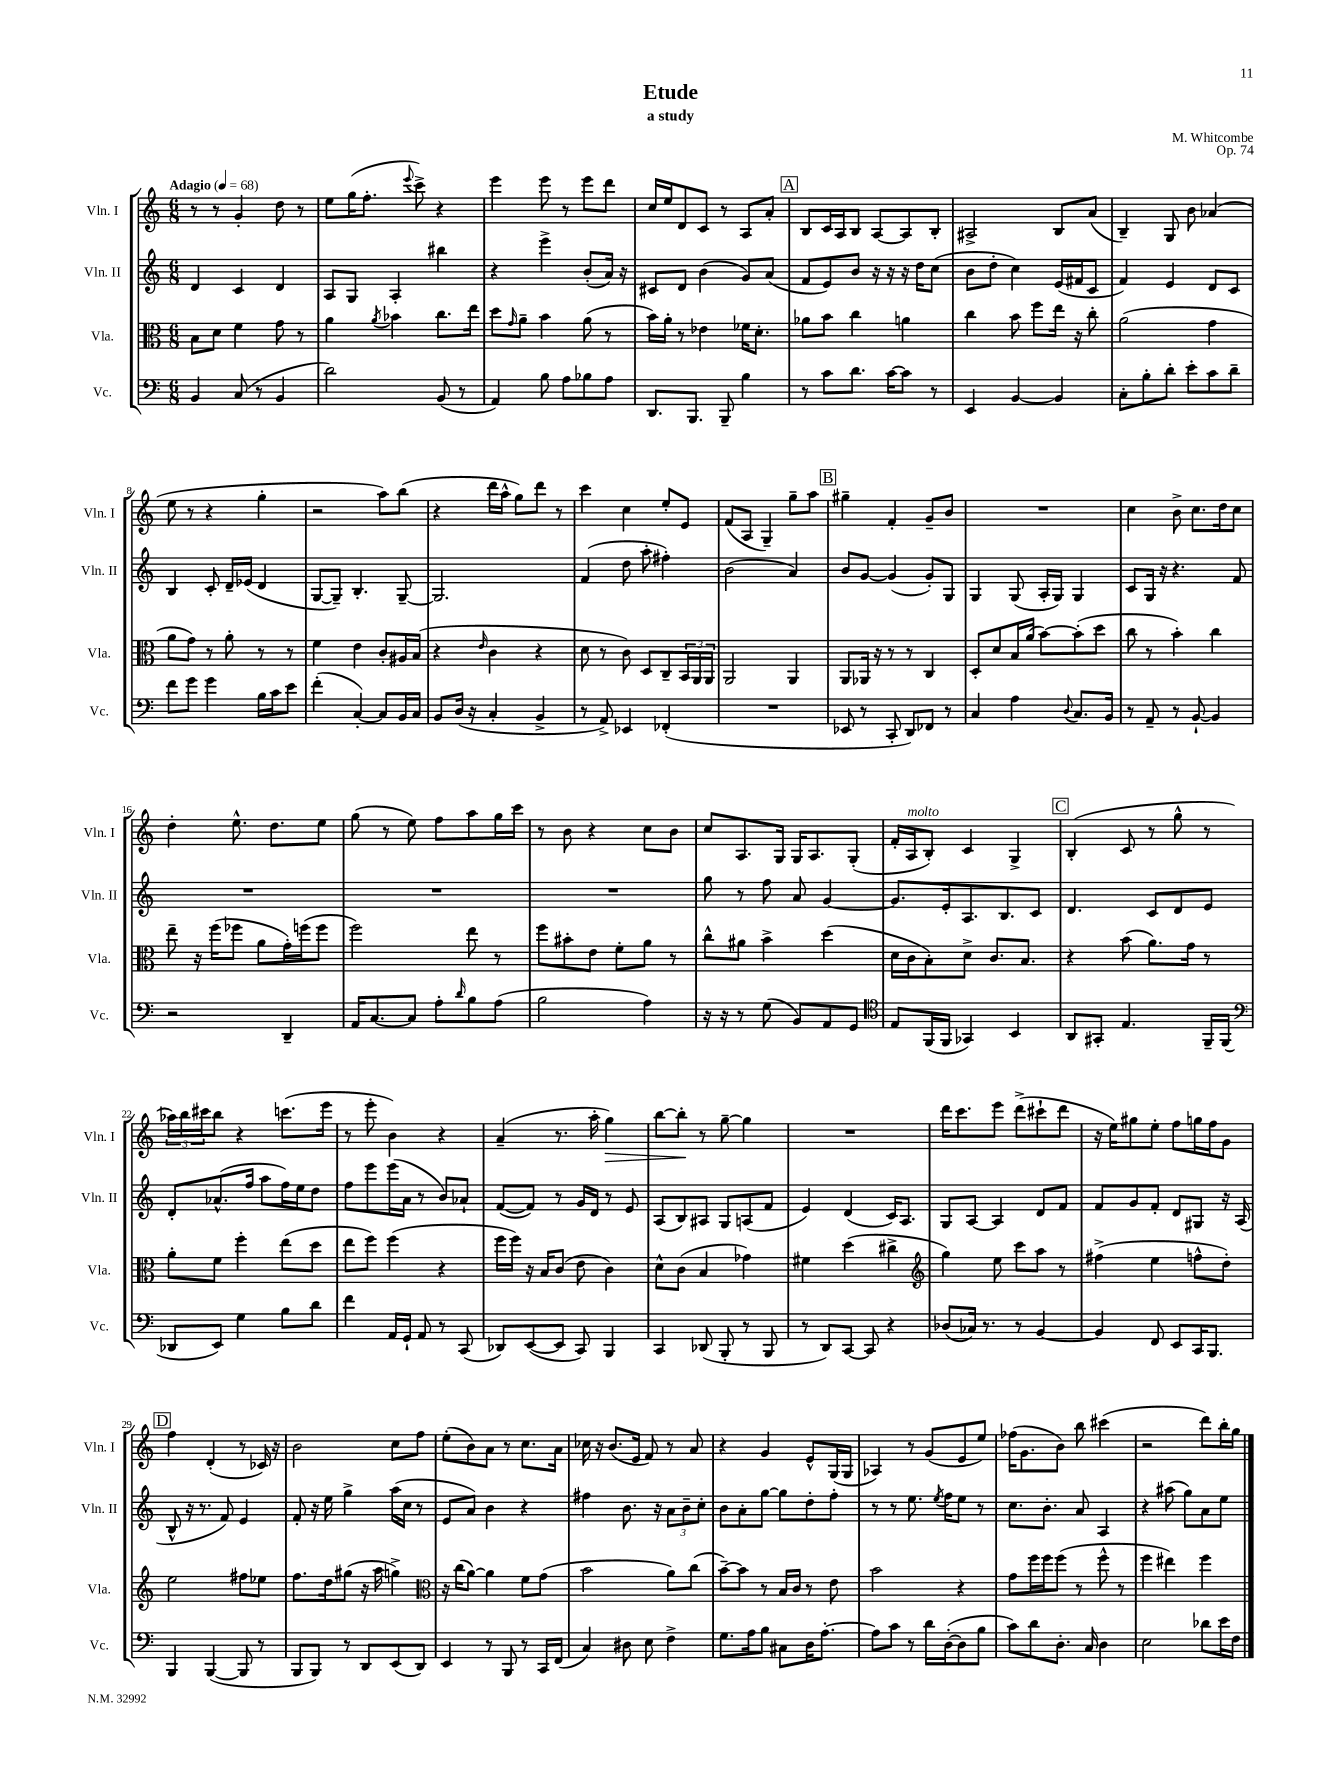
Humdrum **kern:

**kern	**kern	**kern	**kern	**dynam
*part4	*part3	*part2	*part1	*part1
*staff4	*staff3	*staff2	*staff1	*staff1
*I"Vc.	*I"Vla.	*I"Vln. II	*I"Vln. I	*
*I'Vc.	*I'Vla.	*I'Vln. II	*I'Vln. I	*
*clefF4	*clefC3	*clefG2	*clefG2	*
*k[]	*k[]	*k[]	*k[]	*
*M6/8	*M6/8	*M6/8	*M6/8	*
*MM68	*MM68	*MM68	*MM68	*
=1	=1	=1	=1	=1
!	!	!	!LO:TX:a:B:t=Adagio	!
4BB/	8B\L	4d/	8r	.
.	8d\J	.	8r	.
(8C/	4f\	4c/	4g'/	.
8r	.	.	.	.
4BB/	8g\	4d/	8dd\	.
.	8r	.	8r	.
=2	=2	=2	=2	=2
2d\)	4a\	8A/L	8ee\L	.
.	.	8G/J	(16gg\K	.
.	.	.	8.ff'\J	.
.	8qa/	.	.	.
.	4b-X\	4A'/	.	.
.	.	.	8qqeee/	.
.	.	.	8ccc^\)	.
(8BB/	8.cc\L	4bb#X\	4r	.
8r	.	.	.	.
.	16ee\Jk	.	.	.
=3	=3	=3	=3	=3
4AA/)	8dd\L	4r	4eee\	.
.	16qqg/	.	.	.
.	8a~\J	.	.	.
8B\	4b\	4eee^\	8eee\	.
8A\L	.	.	8r	.
8B-X\	(8a\	(8b'/L	8eee\L	.
8A\J	8r	16a/Jk)	8ddd\J	.
.	.	16r	.	.
=4	=4	=4	=4	=4
8.DD/L	16b\LL)	8c#X/L	16cc/LL	.
.	16a'\JJ	.	16ee/J	.
.	8r	8d/J	8d/	.
8.BBB/J	.	.	.	.
.	4e-X\	(4b\	8c/J	.
8BBB~/	.	.	8r	.
4B\	16f-X\KL	8g/L)	8A/L	.
.	8.d'\J	.	.	.
.	.	(8a/J	8a'/J	.
!!LO:REH:place=s1:t=A
=5	=5	=5	=5	=5
8r	8a-X\L	8f/L	8B/L	.
8c\L	8b\J	8e/)	16c/L	.
.	.	.	16A/J	.
8.d\J	4cc\	8b/J	8B/J	.
.	.	16r	[8A/L	.
[16c\KL	.	16r	.	.
8c\J]	4an\	16r	8A/]	.
.	.	16dd\KL	.	.
8r	.	(8cc\J	8B'/J	.
=6	=6	=6	=6	=6
4EE/	4cc\	8b\L	2A#X^/	.
.	.	8dd'\J	.	.
[4BB/	8b\	4cc\)	.	.
.	8ff\L	.	.	.
4BB/]	16ee\Jk	(16e/LL	8B/L	.
.	16r	16f#X/J	.	.
.	8cc'\	8c/J	(8a/J	.
=7	=7	=7	=7	=7
8C'\L	(2a\	4f/)	4B~/)	.
8B'\	.	.	.	.
8d'\J	.	4e/	8G/	.
8e'\L	.	.	8b\	.
8c\	4g\	8d/L	(4a-X/	.
8d~\J	.	8c/J	.	.
!!LO:LB:g=z
=8	=8	=8	=8	=8
8f\L	8a\L	4B/	8ee\	.
8g\J	8g\J)	.	8r	.
4g\	8r	8c'/	4r	.
.	8a'\	16d~/LL	.	.
.	.	(16e-X/JJ	.	.
16B\LL	8r	4d/	4gg'\	.
16c\J	.	.	.	.
8e\J	8r	.	.	.
=9	=9	=9	=9	=9
(4f'\	4f\	[8G/L	2r	.
.	.	8G~/J])	.	.
[4C'/)	4e\	4.B'/	.	.
8C/L]	8c'/L	.	8aa\L)	.
16BB/L	16A#X/L	[8G~/	(8bb\J	.
16C/JJ	(16B/JJ	.	.	.
=10	=10	=10	=10	=10
8BB/L	4r	2.G/]	4r	.
(16D/Jk	.	.	.	.
16r	.	.	.	.
.	16qqe/	.	.	.
4C'/	4c\	.	16ddd\LL	.
.	.	.	16aa^^\JJ	.
.	.	.	8gg\L)	.
4BB^/	4r	.	8ddd\J	.
.	.	.	8r	.
=11	=11	=11	=11	=11
8r	8d\	(4f/	4ccc\	.
8AA^/)	8r	.	.	.
4EE-X/	8c\)	8dd\	4cc\	.
.	8D/L	8aa'\	.	.
(4FF-X'/	8C~/	4ff#X'\)	8ee'/L	.
.	24BB/L	.	8e/J	.
.	24AA/	.	.	.
.	24AA/JJ	.	.	.
=12	=12	=12	=12	=12
2.r	2AA/	(2b\	(8f/L	.
.	.	.	8A/J	.
.	.	.	4G~/)	.
.	4AA/	4a/)	8gg~\L	.
.	.	.	8aa\J	.
!!LO:REH:place=s1:t=B
=13	=13	=13	=13	=13
8EE-X/	8AA/L	8b/L	4gg#X~\	.
8r	16AA-X/Jk	[8g/J	.	.
.	16r	.	.	.
8CC'/	8r	(4g/]	4f'/	.
8DD/L)	8r	.	.	.
8FF-X/J	4C/	8g'/L)	8g~/L	.
8r	.	8G/J	8b/J	.
=14	=14	=14	=14	=14
4C/	8D'/L	4G/	2.r	.
.	8d/	.	.	.
4A\	16B/L	(8G/	.	.
.	(16a/JJ	.	.	.
.	[8b\L)	16A'/LL	.	.
.	.	16G/JJ)	.	.
8qqD/	.	.	.	.
8.C/L	(8b'\]	4G/	.	.
.	8dd\J	.	.	.
16BB/Jk	.	.	.	.
=15	=15	=15	=15	=15
8r	8cc\	8c/L	4cc\	.
8AA~/	8r	16G/Jk	.	.
.	.	16r	.	.
8r	4b'\)	4.r	8b^\	.
[8BB`/	.	.	8.cc\L	.
4BB/]	4cc\	.	.	.
.	.	.	16dd\k	.
.	.	8f/	8cc\J	.
!!LO:LB:g=z
=16	=16	=16	=16	=16
2r	8ee~\	2.r	4dd'\	.
.	16r	.	.	.
.	(16ff\KL	.	.	.
.	8ff-X\J	.	8.ee^^\	.
.	8a\L	.	.	.
.	.	.	8.dd\L	.
4DD~/	16g'\L)	.	.	.
.	(16ffn\J	.	.	.
.	8ff\J	.	8ee\J	.
=17	=17	=17	=17	=17
16AA/KL	2ff\)	2.r	(8gg\	.
[8.C/	.	.	.	.
.	.	.	8r	.
8C/J]	.	.	8ee\)	.
8A'\L	.	.	8ff\L	.
16qqd/	.	.	.	.
8B\	8ee\	.	8aa\	.
(8A\J	8r	.	16gg\L	.
.	.	.	16ccc\JJ	.
=18	=18	=18	=18	=18
2B\	8ff\L	2.r	8r	.
.	8b#X'\	.	8b\	.
.	8e\J	.	4r	.
.	8f'\L	.	.	.
4A\)	8a\J	.	8cc\L	.
.	8r	.	8b\J	.
=19	=19	=19	=19	=19
16r	8cc^^\L	8gg\	8cc/L	.
16r	.	.	.	.
8r	8a#X\J	8r	8.A/	.
(8G\	4b^\	8ff\	.	.
.	.	.	16G/Jk	.
8BB/L)	.	8a/	16G/KL	.
.	.	.	8.A/	.
8AA/	(4dd\	[4g/	.	.
8GG/J	.	.	(8G'/J	.
=20	=20	=20	=20	=20
*clefC4	*	*	*	*
8E/L	16d\LL	8.g/L]	16f'/LL	.
!	!	!	!LO:TX:a:i:t=molto	!
.	16c\J	.	16A/J	.
(16FF/L	8B'\)	.	8B'/J)	.
16FF/JJ	.	16e'/k	.	.
4GG-X/)	8d^\J	8.A/	4c/	.
.	8.c/L	.	.	.
.	.	8.B/	.	.
4BB/	.	.	4G^/	.
.	8.B/J	.	.	.
.	.	8c/J	.	.
!!LO:REH:place=s1:t=C
=21	=21	=21	=21	=21
8AA/L	4r	4.d/	(4B'/	.
8GG#X'/J	.	.	.	.
4.E/	(8b\	.	8c/	.
.	8.a\L)	8c/L	8r	.
.	.	8d/	8gg^^\	.
.	16g\Jk	.	.	.
16FF~/LL	8r	8e/J	8r	.
(16FF/JJ	.	.	.	.
!!LO:LB:g=z
=22	=22	=22	=22	=22
*clefF4	*	*	*	*
8DD-X/L	8a'\L	8d'/L	24aa-X\LL)	.
.	.	.	24bb\	.
.	.	.	24ccc#X\J	.
8EE/J)	8f\J	(8.a-X^^/	8bb\J	.
4G\	4ff'\	.	4r	.
.	.	16ff/Jk	.	.
.	.	8aa\L	.	.
8B\L	(8ee\L	16ff\L)	(8.cccn\L	.
.	.	16ee\J	.	.
8d\J	8dd\J	8dd\J	.	.
.	.	.	16eee\Jk	.
=23	=23	=23	=23	=23
4f\	8ee\L	8ff\L	8r	.
.	8ff\J)	8eee\	8eee'\	.
16AA/LL	(4ff\	(16eee\L	4b\)	.
16GG`/JJ	.	16a\JJ	.	.
8AA/	.	8r	.	.
8r	4r	8b/L)	4r	.
(8CC/	.	8a-X`/J	.	.
=24	=24	=24	=24	=24
8DD-X/L)	16ff\LL	([8f/L	(4a~/	.
.	16ff\JJ)	.	.	.
([8EE/	16r	8f/J])	.	.
.	16B/KL	.	.	.
8EE/J]	(8c/J	8r	8.r	.
8CC/)	8e\	16g/LL	.	.
.	.	16d/JJ	16aa'\	.
!	!	!	!	!LO:HP:b
4BBB/	4c\)	8r	4gg\)	>
.	.	8e/	.	.
=25	=25	=25	=25	=25
4CC/	8d^^\L	(8A/L	[8bb\L	.
.	(8c\J	8B/)	8bb'\J]	.
(8DD-X/	4B/	8A#X/J	8r	]
8BBB'/	.	8G/L	[8gg~\	.
8r	4g-X\)	(8An/	4gg\]	.
8BBB/	.	8f/J	.	.
=26	=26	=26	=26	=26
8r	4f#X\	4e/)	2.r	.
8DD/L)	.	.	.	.
[8CC/J	(4dd\	(4d/	.	.
8CC/]	.	.	.	.
4r	4cc#X^\	16c/KL)	.	.
.	.	8.A/J	.	.
=27	=27	=27	=27	=27
*	*clefG2	*	*	*
(8D-X/L	4gg\)	8G/L	16ddd\KL	.
.	.	.	8.ccc\	.
16C-X/Jk)	.	[8A/J	.	.
8.r	.	.	.	.
.	8ee\	4A/]	8eee\J	.
8r	8ccc\L	.	(8ddd^\L	.
[4BB/	8aa\J	8d/L	8ccc#X`\	.
.	8r	8f/J	8ddd\J	.
=28	=28	=28	=28	=28
4BB/]	(4ff#X^\	8f/L	16r	.
.	.	.	16ee\KL)	.
.	.	8g/	8gg#X\	.
8FF/	4ee\	8f'/J	8ee'\J	.
8EE/L	.	8d/L	8ff\L	.
16CC/K	8ffn^^\L	8G#X/J	16ggn\L	.
8.BBB/J	.	.	16ff\J	.
.	8dd'\J)	16r	8g\J	.
.	.	(16A/	.	.
!!LO:LB:g=z
!!LO:REH:place=s1:t=D
=29	=29	=29	=29	=29
4BBB/	2ee\	8B^^/	4ff\	.
.	.	16r	.	.
.	.	8.r	.	.
([4BBB/	.	.	(4d'/	.
.	.	8f/)	.	.
8BBB/]	8ff#X\L	4e/	8r	.
8r	8ee-X\J	.	16c-X/)	.
.	.	.	16r	.
=30	=30	=30	=30	=30
8BBB/L	8.ff\L	8f'/	2b\	.
8BBB/J)	.	16r	.	.
.	16dd\k	16ee\	.	.
8r	(8gg#X\J	4gg^\	.	.
8DD/L	16r	.	.	.
.	16aa\	.	.	.
(8EE/	4ggn^\)	(16aa\LL	8cc\L	.
.	.	16cc\JJ	.	.
8DD/J)	.	8r	8ff\J	.
=31	=31	=31	=31	=31
*	*clefC3	*	*	*
4EE/	16r	8e/L	(8ee'\L	.
.	(16cc\KL	.	.	.
.	[8a\J)	8a/J)	8b\)	.
8r	4a\]	4b\	8a\J	.
8BBB/	.	.	8r	.
8r	8f\L	4r	8.cc\L	.
16CC/LL	(8g\J	.	.	.
(16FF/JJ	.	.	16a\Jk	.
=32	=32	=32	=32	=32
4C/)	2b\	4ff#X\	16cc-X\	.
.	.	.	16r	.
.	.	.	(8.b/L	.
8D#X\	.	8.b\	.	.
.	.	.	16e/Jk	.
8E\	.	.	8f/)	.
.	.	16r	.	.
4F^\	8a\L)	12a\L	8r	.
.	.	12b~\	.	.
.	(8cc\J	.	8a/	.
.	.	12cc'\J	.	.
=33	=33	=33	=33	=33
8.G\L	[8b~\L)	8b\L	4r	.
.	8b\J]	8a'\	.	.
16A\k	.	.	.	.
8B\J	8r	[8gg\J	4g/	.
8C#X\L	16B/LL	8gg\L]	.	.
.	16c/JJ	.	.	.
16D\K	8r	8dd'\	8e^^/L	.
[8.A'\J	.	.	.	.
.	8e\	8ff'\J	(16G/L	.
.	.	.	16G/JJ	.
=34	=34	=34	=34	=34
8A\L]	2b\	8r	4A-X/)	.
8c\J	.	8r	.	.
8r	.	8.ee\	8r	.
16d\LL	.	.	(8g/L	.
.	.	8qee/	.	.
([16D'\J	.	16ff\KL	.	.
8D\]	4r	8ee\J	8e/	.
8B\J	.	8r	8ee/J)	.
=35	=35	=35	=35	=35
8c\L)	8g\L	8.cc\L	(16ff-X\KL	.
.	.	.	8.g\	.
8d\	16ff\L	.	.	.
.	16ff\J	8.b'\J	.	.
8.D'\J	(8ff\J	.	8b\J)	.
.	8r	8a/	8bb\	.
16C/	.	.	.	.
4D\	8ff^^\	4A/	(4ccc#X\	.
.	8r	.	.	.
=36	=36	=36	=36	=36
2E\	4ff\	4r	2r	.
.	4ee#X\)	(8aa#X\	.	.
.	.	8gg\L)	.	.
8d-X\L	4ff\	8a\	8ddd\L)	.
16e\L	.	8ee\J	16bb'\L	.
16F\JJ	.	.	16gg\JJ	.
==	==	==	==	==
*-	*-	*-	*-	*-
